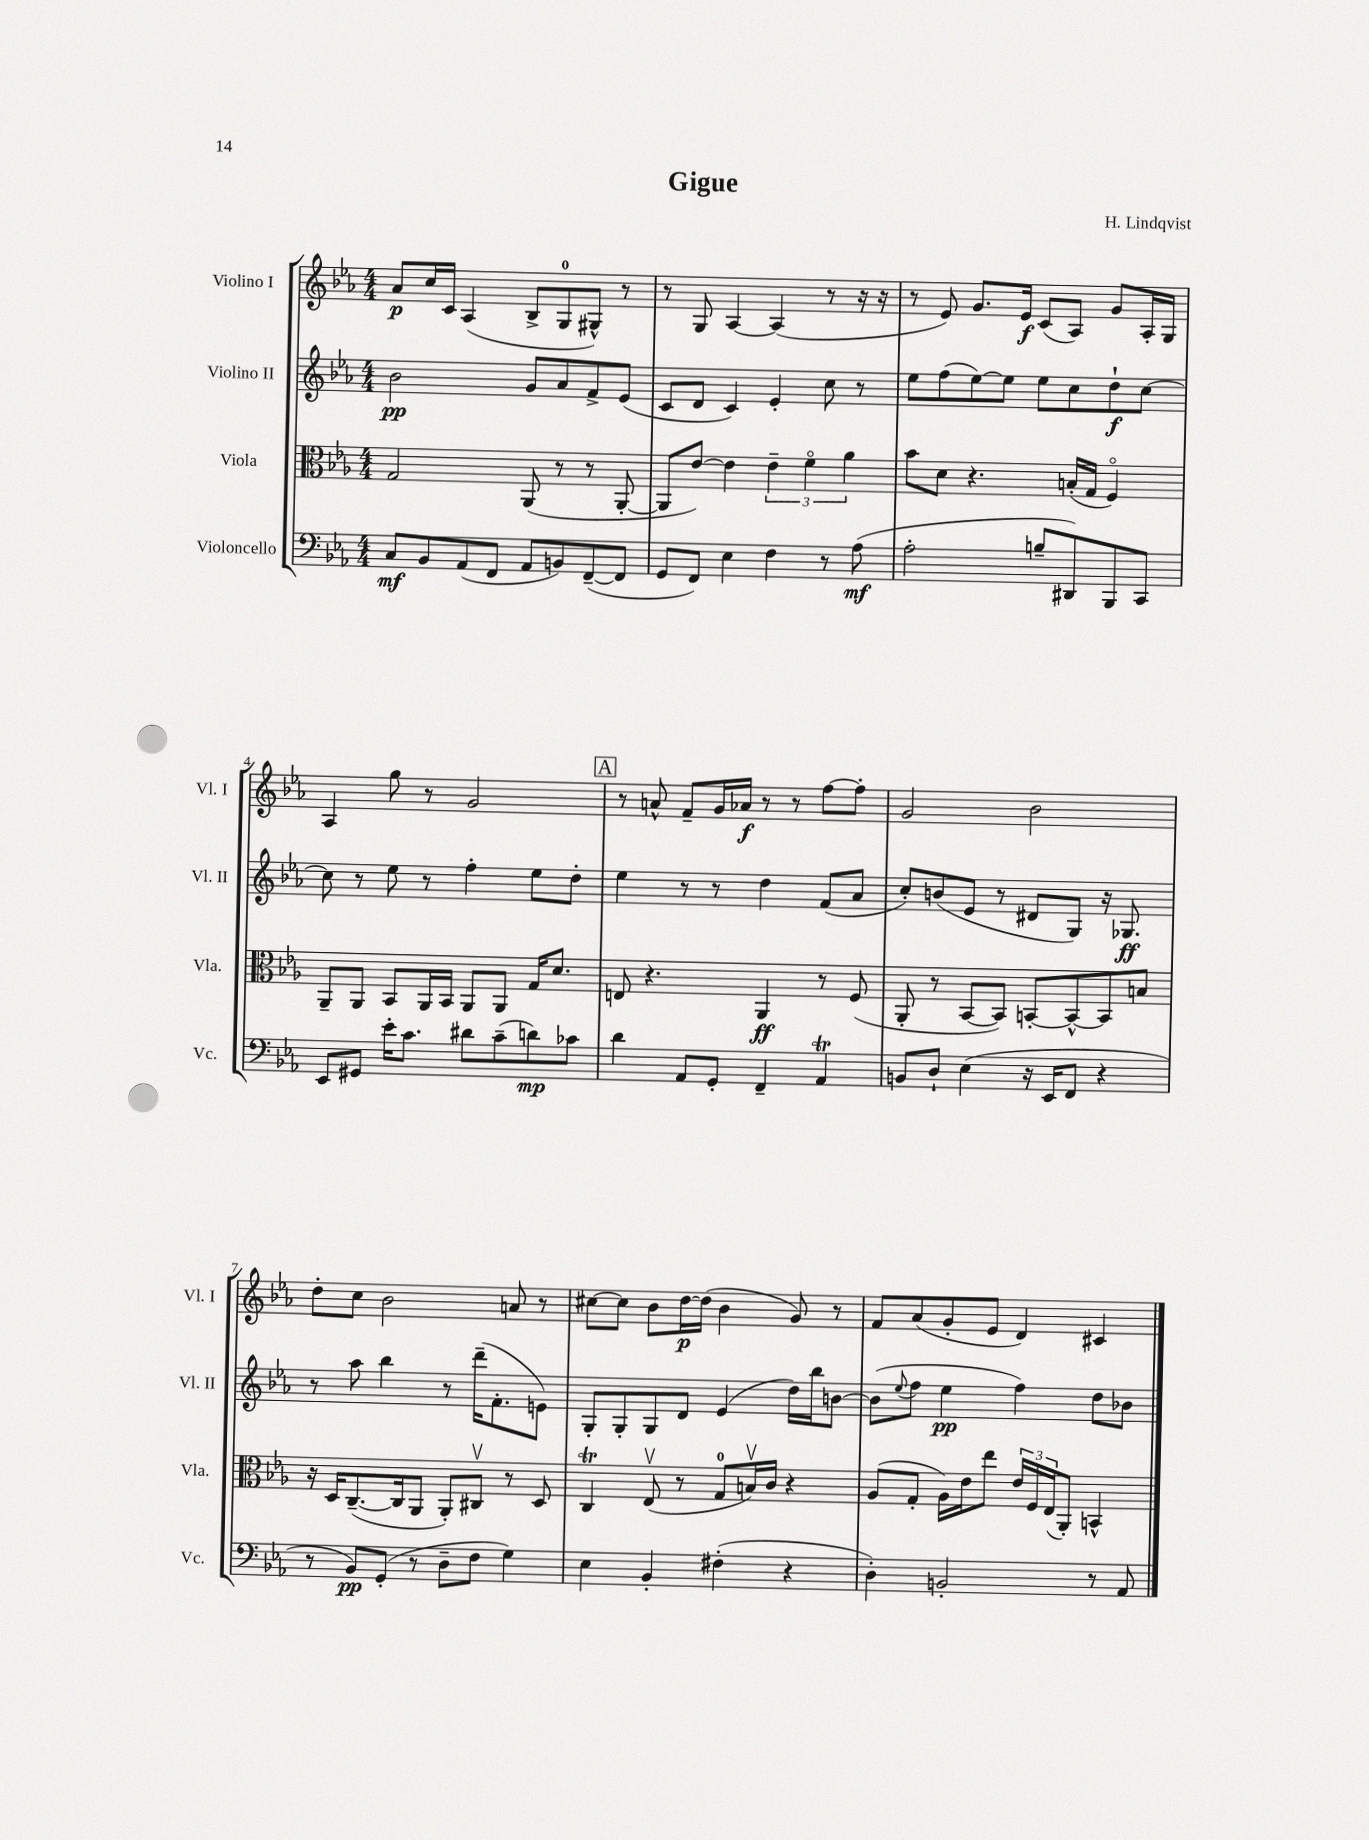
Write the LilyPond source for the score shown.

\header { title = "Gigue" composer = "H. Lindqvist" }
<<
\new StaffGroup <<
\new Staff = "s0" \with { instrumentName = "Violino I" shortInstrumentName = "Vl. I" } {
    \clef treble \key ees \major \numericTimeSignature \time 4/4
    aes'8\p c''16 c'16 aes4( bes8-> g8-0 gis8-^) r8 |
    r8 g8 aes4~ aes4( r8 r16 r16 |
    r8 ees'8) g'8. ees'16\f c'8( aes8) g'8 aes16-. g16 |
    aes4 g''8 r8 g'2 |
    \mark \markup { \box "A" } r8 a'8-^ f'8-- g'16 aes'16\f r8 r8 f''8~ f''8-. |
    g'2 bes'2 |
    d''8-. c''8 bes'2 a'8 r8 |
    cis''8~ cis''8 bes'8 d''16~\p d''16( bes'4 g'8) r8 |
    f'8 aes'8( g'8-. ees'8 d'4) cis'4 \bar "|." |
}
\new Staff = "s1" \with { instrumentName = "Violino II" shortInstrumentName = "Vl. II" } {
    \clef treble \key ees \major \numericTimeSignature \time 4/4
    bes'2\pp g'8 aes'8 f'8-> ees'8( |
    c'8 d'8 c'4) ees'4-. c''8 r8 |
    ees''8 f''8( ees''8~) ees''8 ees''8 c''8 d''8-!\f c''8~ |
    c''8 r8 ees''8 r8 f''4-. ees''8 d''8-. |
    \mark \markup { \box "A" } ees''4 r8 r8 d''4 f'8( aes'8 |
    c''8-.) b'8( ees'8 r8 dis'8 g8) r16 ges8.\ff |
    r8 aes''8 bes''4 r8 d'''16--( f'8.-. e'8) |
    g8-. g8-. g8 d'8 ees'4( d''16) bes''16 b'8~ |
    b'8( \appoggiatura { ees''8 } f''8 ees''4\pp f''4) d''8 bes'8 \bar "|." |
}
\new Staff = "s2" \with { instrumentName = "Viola" shortInstrumentName = "Vla." } {
    \clef alto \key ees \major \numericTimeSignature \time 4/4
    g2 aes,8( r8 r8 aes,8~-. |
    aes,8 ees'8~) ees'4 \tuplet 3/2 { ees'4-- f'4\flageolet aes'4 } |
    bes'8 d'8 r4. b16-.( g16 f4\flageolet) |
    aes,8-- aes,8 bes,8 aes,16 bes,16 aes,8 aes,8 g16 d'8. |
    \mark \markup { \box "A" } e8 r4. aes,4\ff r8 f8( |
    aes,8-. r8 bes,8~ bes,8) b,8~-. b,8~-^ b,8 b8 |
    r16 d16 c8.~--( c16 aes,8 aes,8-.) cis8\upbow r8 d8 |
    c4\trill ees8\upbow( r8 g8-0 b16\upbow) c'16 r4 |
    aes8( g8-. aes16) ees'16 ees''8 \tuplet 3/2 { ees'16 f16 ees16( } aes,8-.) b,4-^ \bar "|." |
}
\new Staff = "s3" \with { instrumentName = "Violoncello" shortInstrumentName = "Vc." } {
    \clef bass \key ees \major \numericTimeSignature \time 4/4
    c8\mf bes,8 aes,8( f,8 aes,8 b,8) f,8~--( f,8 |
    g,8 f,8) ees4 f4 r8 aes8\mf( |
    aes2-. b8-- dis,8) bes,,8 c,8 |
    ees,8 gis,8 ees'16-. c'8. dis'8 c'8--( d'8\mp) ces'8 |
    \mark \markup { \box "A" } d'4 aes,8 g,8-. f,4-- aes,4\trill |
    b,8 d8-! ees4( r16 ees,16 f,8 r4 |
    r8 bes,8\pp) g,8-.( r8 d8-- f8 g4) |
    ees4 bes,4-. fis4-.( r4 |
    d4-.) b,2-. r8 aes,8 \bar "|." |
}
>>
>>
